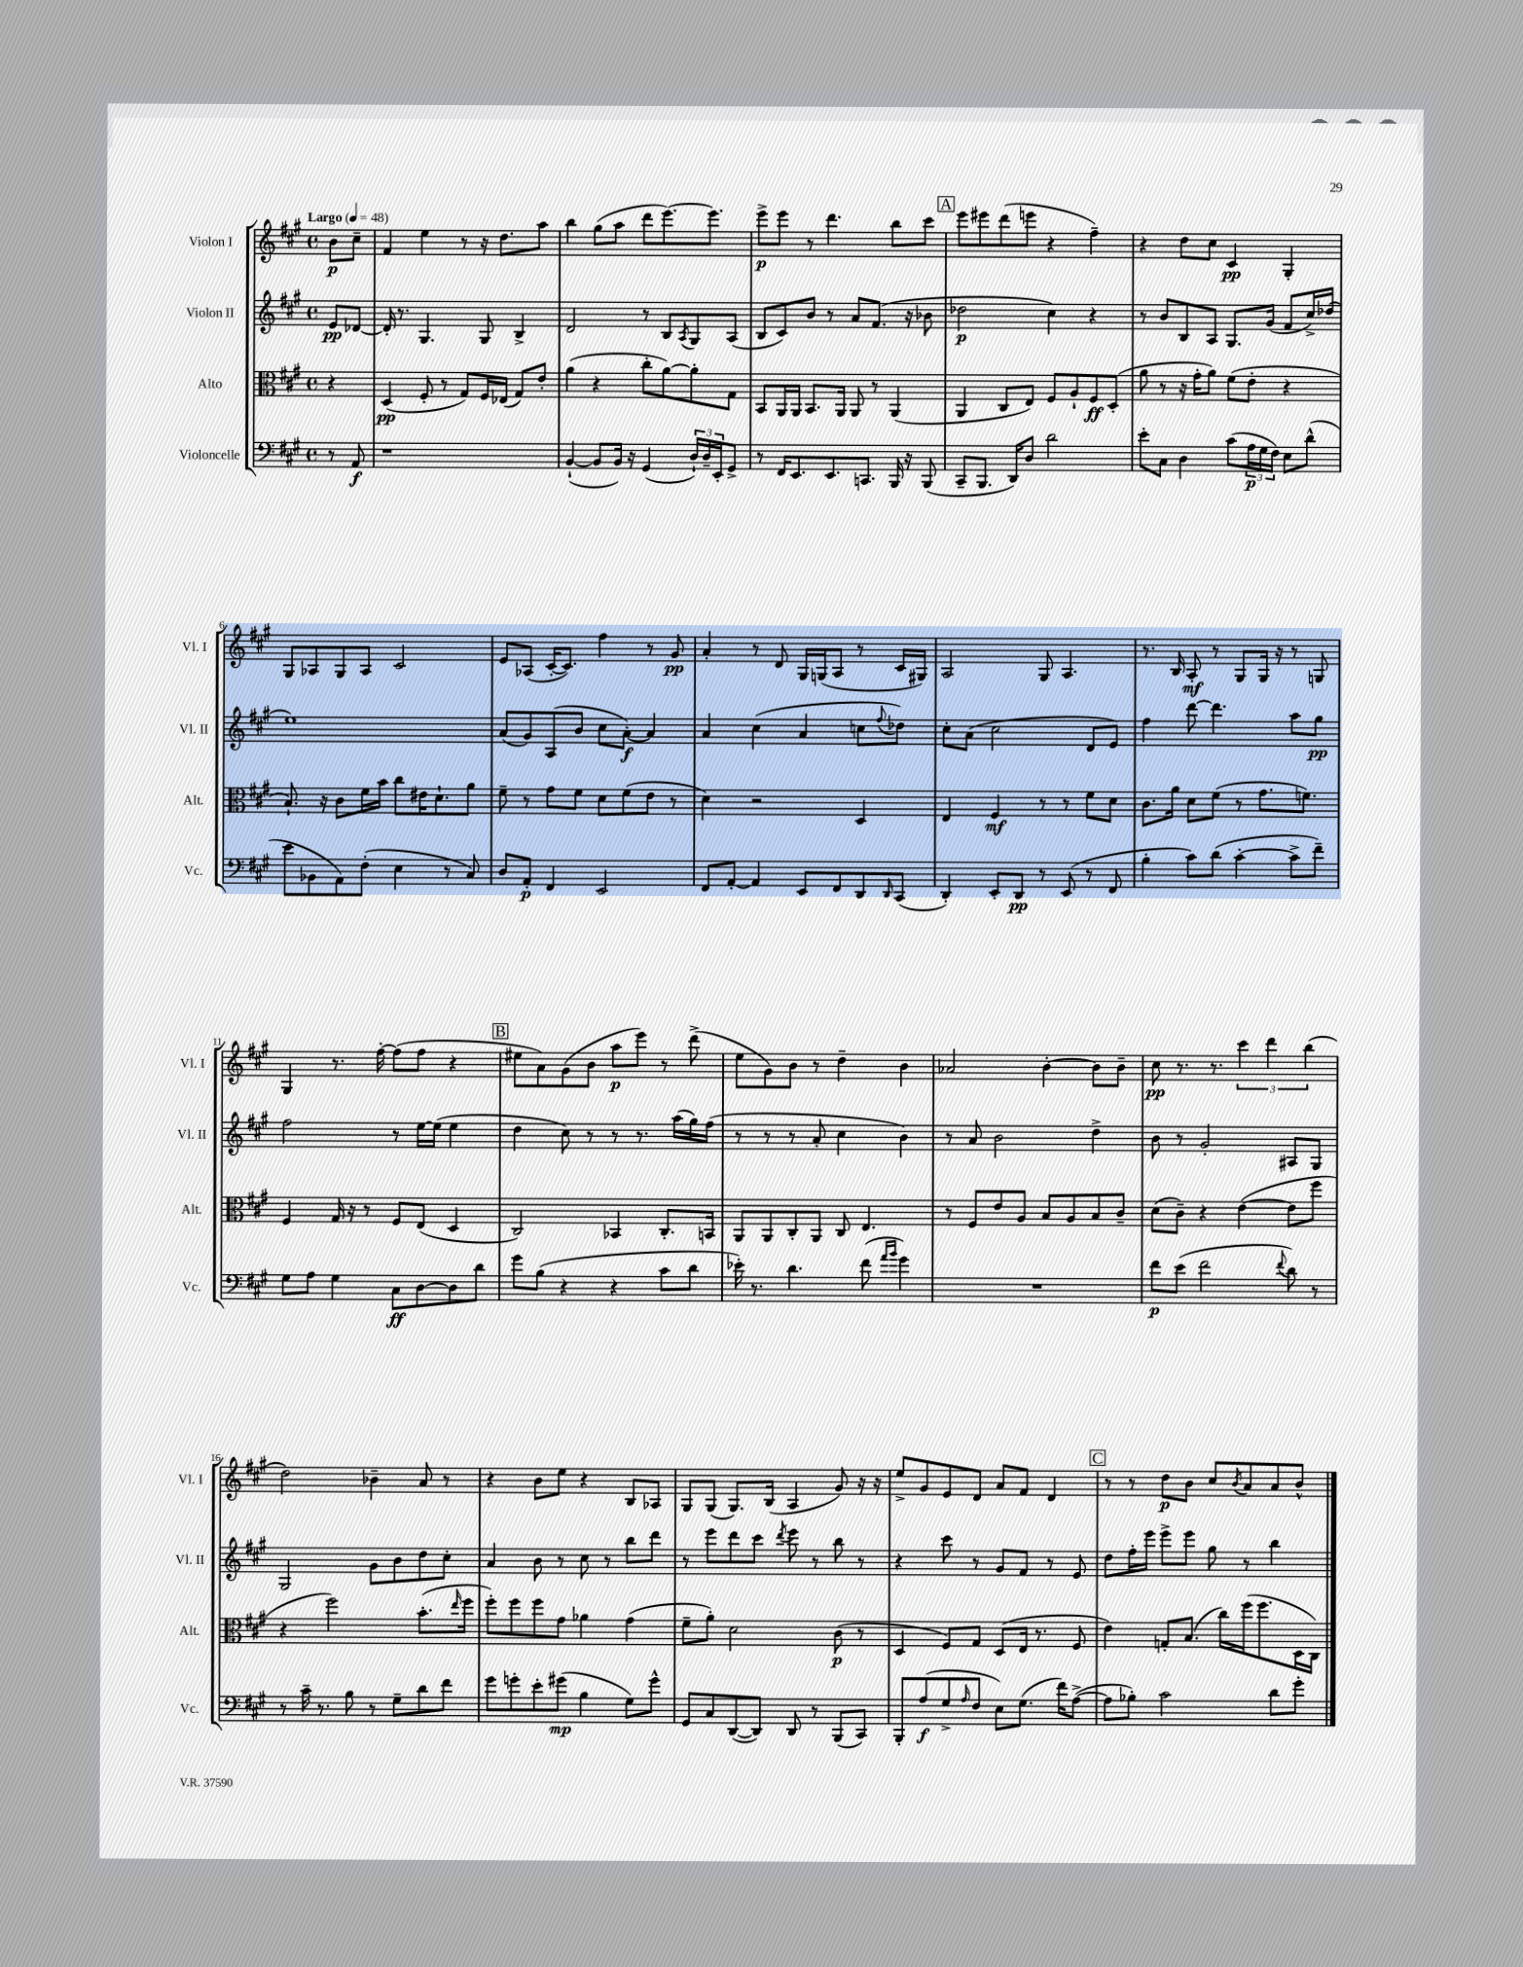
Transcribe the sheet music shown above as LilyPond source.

<<
\new StaffGroup <<
\new Staff = "s0" \with { instrumentName = "Violon I" shortInstrumentName = "Vl. I" } {
    \clef treble \key a \major \defaultTimeSignature \time 4/4 \partial 4 \tempo "Largo" 4 = 48
    b'8\p cis''8-- |
    fis'4 e''4 r8 r16 d''8. a''8 |
    b''4 gis''8( a''8 d'''8 e'''8.~) e'''8. |
    e'''8->\p e'''8 r8 d'''4. b''8 cis'''8 |
    \mark \markup { \box "A" } e'''8 eis'''8 d'''8( e'''8 r4 fis''4--) |
    r4 d''8 cis''8 cis'4\pp gis4-. |
    gis8 aes8 gis8 aes8 cis'2 |
    e'8 aes8( cis'16~-. cis'8.) fis''4 r8 gis'8\pp |
    a'4-. r8 d'8 gis16 g16( a8 r8 cis'16 gis16) |
    a2 gis8 a4. |
    r8. b16 a8-.\mf r8 gis8 gis16 r16 r8 g8 |
    gis4 r8. fis''16~-. fis''8( fis''8 r4 |
    \mark \markup { \box "B" } eis''8 a'8) gis'8( b'8 a''8\p e'''8) r8 d'''8->( |
    e''8 gis'8) b'8 r8 d''4-- b'4 |
    aes'2 b'4~-. b'8 b'8-- |
    cis''8\pp r8. r8. \tuplet 3/2 { cis'''4 d'''4 b''4( } |
    d''2) bes'4-- a'8 r8 |
    r4 b'8 e''8 r4 b8 aes8 |
    gis8 gis8( gis8.) b16( a4 gis'8) r16 r16 |
    e''8-> gis'8 e'8 d'8 a'8 fis'8 d'4 |
    \mark \markup { \box "C" } r8 r8 d''8\p b'8 cis''8 \acciaccatura { b'8 } a'8 a'8 b'8-^ \bar "|." |
}
\new Staff = "s1" \with { instrumentName = "Violon II" shortInstrumentName = "Vl. II" } {
    \clef treble \key a \major \defaultTimeSignature \time 4/4 \partial 4
    e'8\pp des'8~ |
    des'16-. r8. gis4. gis8 b4-> |
    d'2 r8 b8 \acciaccatura { a8 } gis8 a8( |
    b8 cis'8) b'8 r8 a'8 fis'8.( r16 bes'8 |
    \mark \markup { \box "A" } des''2\p cis''4) r4 |
    r8 b'8 b8 a8 gis8. gis'16( fis'8 cis''16->) des''16( |
    e''1) |
    a'8( gis'8) a8( b'8 cis''8 a'8~-.\f) a'4 |
    a'4 cis''4( a'4 c''8 \appoggiatura { fis''8 } des''8) |
    cis''8-. a'8( cis''2 d'8 e'8) |
    fis''4 d'''8~ d'''4. a''8 gis''8\pp |
    fis''2 r8 e''16~ e''16( e''4 |
    \mark \markup { \box "B" } d''4 cis''8) r8 r8 r8. a''16( gis''16) fis''16( |
    r8 r8 r8 a'8-. cis''4 b'4) |
    r8 a'8 b'2 d''4-> |
    b'8 r8 gis'2-. ais8 gis8 |
    gis2 gis'8 b'8 d''8 cis''8-. |
    a'4 b'8 r8 cis''8 r8 b''8 d'''8 |
    r8 e'''8 d'''8 cis'''8 \acciaccatura { d'''8 } e'''8 r8 b''8 r8 |
    r4 cis'''8 r8 gis'8 fis'8 r8 e'8 |
    \mark \markup { \box "C" } d''8 fis''16-. e'''16 e'''8-> e'''8 gis''8 r8 b''4 \bar "|." |
}
\new Staff = "s2" \with { instrumentName = "Alto" shortInstrumentName = "Alt." } {
    \clef alto \key a \major \defaultTimeSignature \time 4/4 \partial 4
    r4 |
    d4\pp( fis8-. r8 gis8) fis16 ees16( gis8) e'8-. |
    a'4( r4 cis''8-. a'8~) a'8-. gis8 |
    b,8 a,16 a,16 b,8. a,16 a,8 r8 a,4( |
    \mark \markup { \box "A" } a,4 cis8 e8) fis8 a8-! fis8\ff d8-.( |
    a'8 r8 r16 gis'16-. a'8) fis'8( e'8-. r4 |
    b8.-!) r16 cis'8 fis'16 b'16 cis''8 eis'16 d'8.-! a'8 |
    fis'8-- r8 gis'8 fis'8 d'8 fis'8( e'8 r8 |
    d'4) r2 d4 |
    e4 fis4\mf r8 r8 fis'8 d'8 |
    cis'8. a'16 d'8 fis'8( r8 gis'8. f'8.) |
    fis4 gis16 r16 r8 fis8 e8( d4 |
    \mark \markup { \box "B" } cis2) bes,4 cis8.-. b,16 |
    a,8 a,8 cis8-. a,8 cis8 e4. |
    r8 fis8 e'8 a8 b8 a8 b8 cis'8-- |
    d'8( cis'8--) r4 e'4~( e'8 fis''8 |
    r4 fis''2) b'8.-.( \grace { e''16 } fis''16 |
    fis''8-.) fis''8 fis''8 gis'8 aes'4 gis'4( |
    fis'8-- a'8-.) d'2 cis'8\p( r8 |
    d4 fis8) gis8 d8( e16 r8. fis8 |
    \mark \markup { \box "C" } e'4) g8-. b8.( cis''16) fis''16( fis''8. d16 cis16) \bar "|." |
}
\new Staff = "s3" \with { instrumentName = "Violoncelle" shortInstrumentName = "Vc." } {
    \clef bass \key a \major \defaultTimeSignature \time 4/4 \partial 4
    r8 a,8\f |
    r1 |
    b,4~-!( b,8 b,16) r16 gis,4( \tuplet 3/2 { d16-!) d16-- e,16-. } gis,8-> |
    r8 fis,16 e,8. e,8. c,8. b,,16 r16 b,,8( |
    \mark \markup { \box "A" } cis,8-- b,,8. d,16) d8 d'2 |
    e'8-. cis8 d4 cis'8( \tuplet 3/2 { a16\p gis16 fis16) } e8 d'8-^( |
    e'8 bes,8 a,8) fis8-.( e4 r8 cis8) |
    d8 a,8-.\p fis,4 e,2 |
    fis,8 a,8~-. a,4 e,8 fis,8 d,8 \grace { d,16 } cis,8( |
    d,4-.) e,8-. d,8\pp r8 e,8( r8 fis,8 |
    b4-. cis'8) d'8( cis'4~-. cis'8-> fis'8--) |
    gis8 a8 gis4 cis8\ff d8~ d8 d'8 |
    \mark \markup { \box "B" } gis'8 b8( r4 r4 cis'8 d'8 |
    ees'16-.) r8. d'4. fis'8( \grace { a'16 b'16 } gis'4) |
    R1 |
    fis'8\p e'8( fis'2 \appoggiatura { fis'8 } d'8) r8 |
    r8 cis'16-- r8. b8 r8 gis8-- d'8 fis'8 |
    gis'8 g'8-. e'8-. gis'8\mp( b4 gis8) gis'8-^ |
    gis,8 cis8 d,8~( d,8) d,8 r8 b,,8( cis,8) |
    b,,8-. a8\f( gis8-> \grace { a16 } fis8 e8) gis8.( fis'16) a8~->( |
    \mark \markup { \box "C" } a8 bes8-.) cis'2 d'8 gis'8-. \bar "|." |
}
>>
>>
